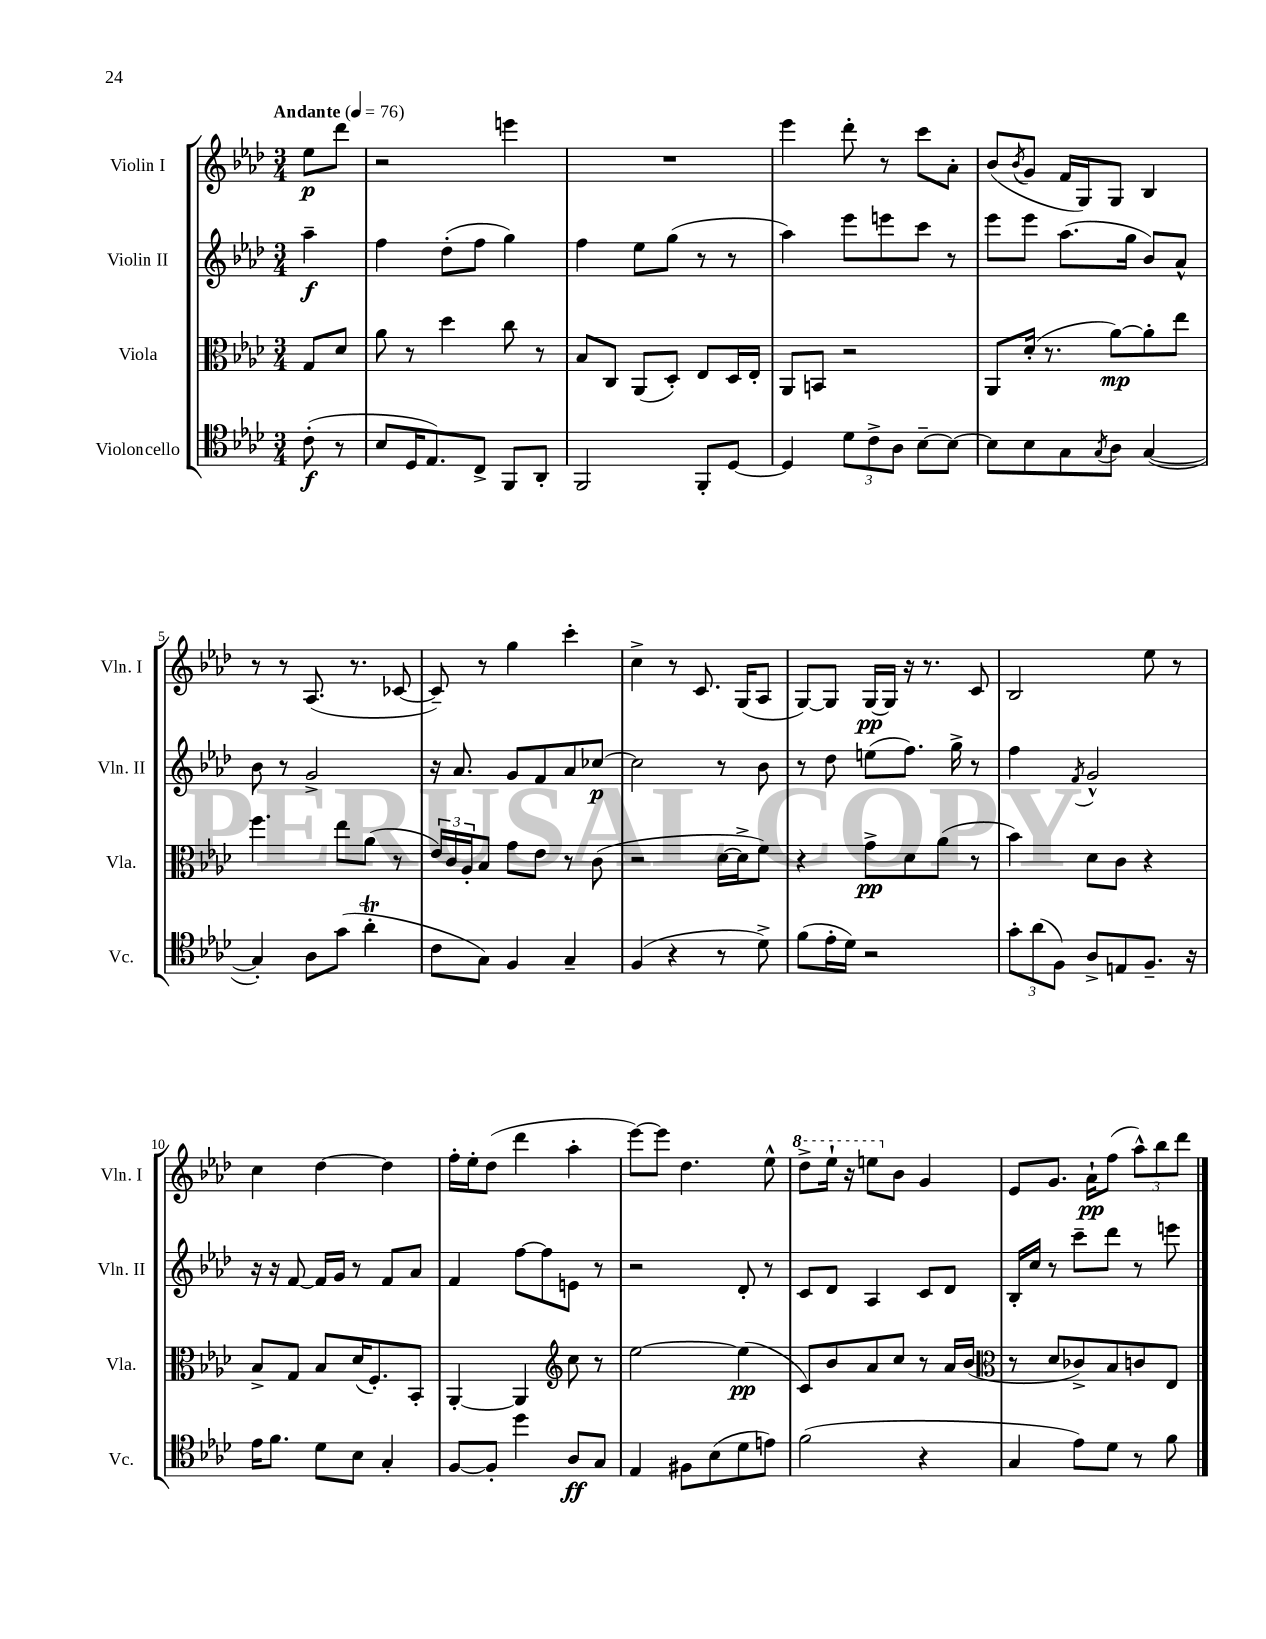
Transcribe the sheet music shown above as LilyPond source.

<<
\new StaffGroup <<
\new Staff = "s0" \with { instrumentName = "Violin I" shortInstrumentName = "Vln. I" } {
    \clef treble \key aes \major \numericTimeSignature \time 3/4 \partial 4 \tempo "Andante" 4 = 76
    ees''8\p des'''8 |
    r2 e'''4 |
    R2. |
    ees'''4 des'''8-. r8 c'''8 aes'8-. |
    bes'8( \acciaccatura { bes'8 } g'8 f'16 g16) g8 bes4 |
    r8 r8 aes8.( r8. ces'8~ |
    ces'8--) r8 g''4 c'''4-. |
    c''4-> r8 c'8. g16( aes8 |
    g8~) g8 g16~\pp g16 r16 r8. c'8 |
    bes2 ees''8 r8 |
    c''4 des''4~ des''4 |
    f''16-. ees''16-. des''8( des'''4 aes''4-. |
    ees'''8~) ees'''8 des''4. ees''8-^ |
    \ottava #1 des'''8-> ees'''16-! r16 e'''8 \ottava #0 bes'8 g'4 |
    ees'8 g'8. aes'16-!\pp f''8( \tuplet 3/2 { aes''8-^) bes''8 des'''8 } \bar "|." |
}
\new Staff = "s1" \with { instrumentName = "Violin II" shortInstrumentName = "Vln. II" } {
    \clef treble \key aes \major \numericTimeSignature \time 3/4 \partial 4
    aes''4--\f |
    f''4 des''8-.( f''8 g''4) |
    f''4 ees''8 g''8( r8 r8 |
    aes''4) ees'''8 e'''8 c'''8 r8 |
    ees'''8 ees'''8 aes''8.( g''16 bes'8) aes'8-^ |
    bes'8 r8 g'2-> |
    r16 aes'8. g'8 f'8 aes'8 ces''8~\p |
    ces''2 r8 bes'8 |
    r8 des''8 e''8( f''8.) g''16-> r8 |
    f''4 \acciaccatura { f'8 } g'2-^ |
    r16 r16 f'8~ f'16 g'16 r8 f'8 aes'8 |
    f'4 f''8~ f''8 e'8 r8 |
    r2 des'8-. r8 |
    c'8 des'8 aes4 c'8 des'8 |
    bes16-. c''16 r8 c'''8-- des'''8 r8 e'''8 \bar "|." |
}
\new Staff = "s2" \with { instrumentName = "Viola" shortInstrumentName = "Vla." } {
    \clef alto \key aes \major \numericTimeSignature \time 3/4 \partial 4
    g8 des'8 |
    aes'8 r8 des''4 c''8 r8 |
    bes8 c8 aes,8( des8-.) ees8 des16 ees16-. |
    aes,8 b,8 r2 |
    aes,8 des'16-.( r8. aes'8~\mp) aes'8-. ees''8 |
    f''4. ees''8 aes'8( r8 |
    \tuplet 3/2 { ees'16) c'16 aes16-. } bes8 g'8 ees'8 r8 c'8( |
    r2 des'16~ des'16-> f'8) |
    r4 g'8->\pp des'8 aes'8( r8 |
    bes'4) des'8 c'8 r4 |
    bes8-> g8 bes8 des'16( f8.-.) bes,8-. |
    aes,4~-. aes,4 \clef treble c''8 r8 |
    ees''2~ ees''4\pp( |
    c'8) bes'8 aes'8 c''8 r8 aes'16 bes'16( |
    \clef alto r8 des'8 ces'8->) bes8 c'8 ees8 \bar "|." |
}
\new Staff = "s3" \with { instrumentName = "Violoncello" shortInstrumentName = "Vc." } {
    \clef tenor \key aes \major \numericTimeSignature \time 3/4 \partial 4
    c'8-.\f( r8 |
    bes8 des16 ees8.) c8-> f,8 aes,8-. |
    f,2 f,8-. des8~ |
    des4 \tuplet 3/2 { des'8 c'8-> aes8 } bes8~-- bes8~ |
    bes8 bes8 g8 \acciaccatura { g8 } aes8 g4~( |
    g4-.) aes8 g'8( aes'4-.\trill |
    c'8 g8) f4 g4-- |
    f4( r4 r8 des'8->) |
    f'8( ees'16-. des'16) r2 |
    \tuplet 3/2 { g'8-. aes'8( f8) } aes8-> e8 f8.-- r16 |
    ees'16 f'8. des'8 bes8 g4-. |
    f8~ f8-. des''4 aes8\ff g8 |
    ees4 fis8 bes8( des'8 e'8) |
    f'2( r4 |
    g4 ees'8) des'8 r8 f'8 \bar "|." |
}
>>
>>
